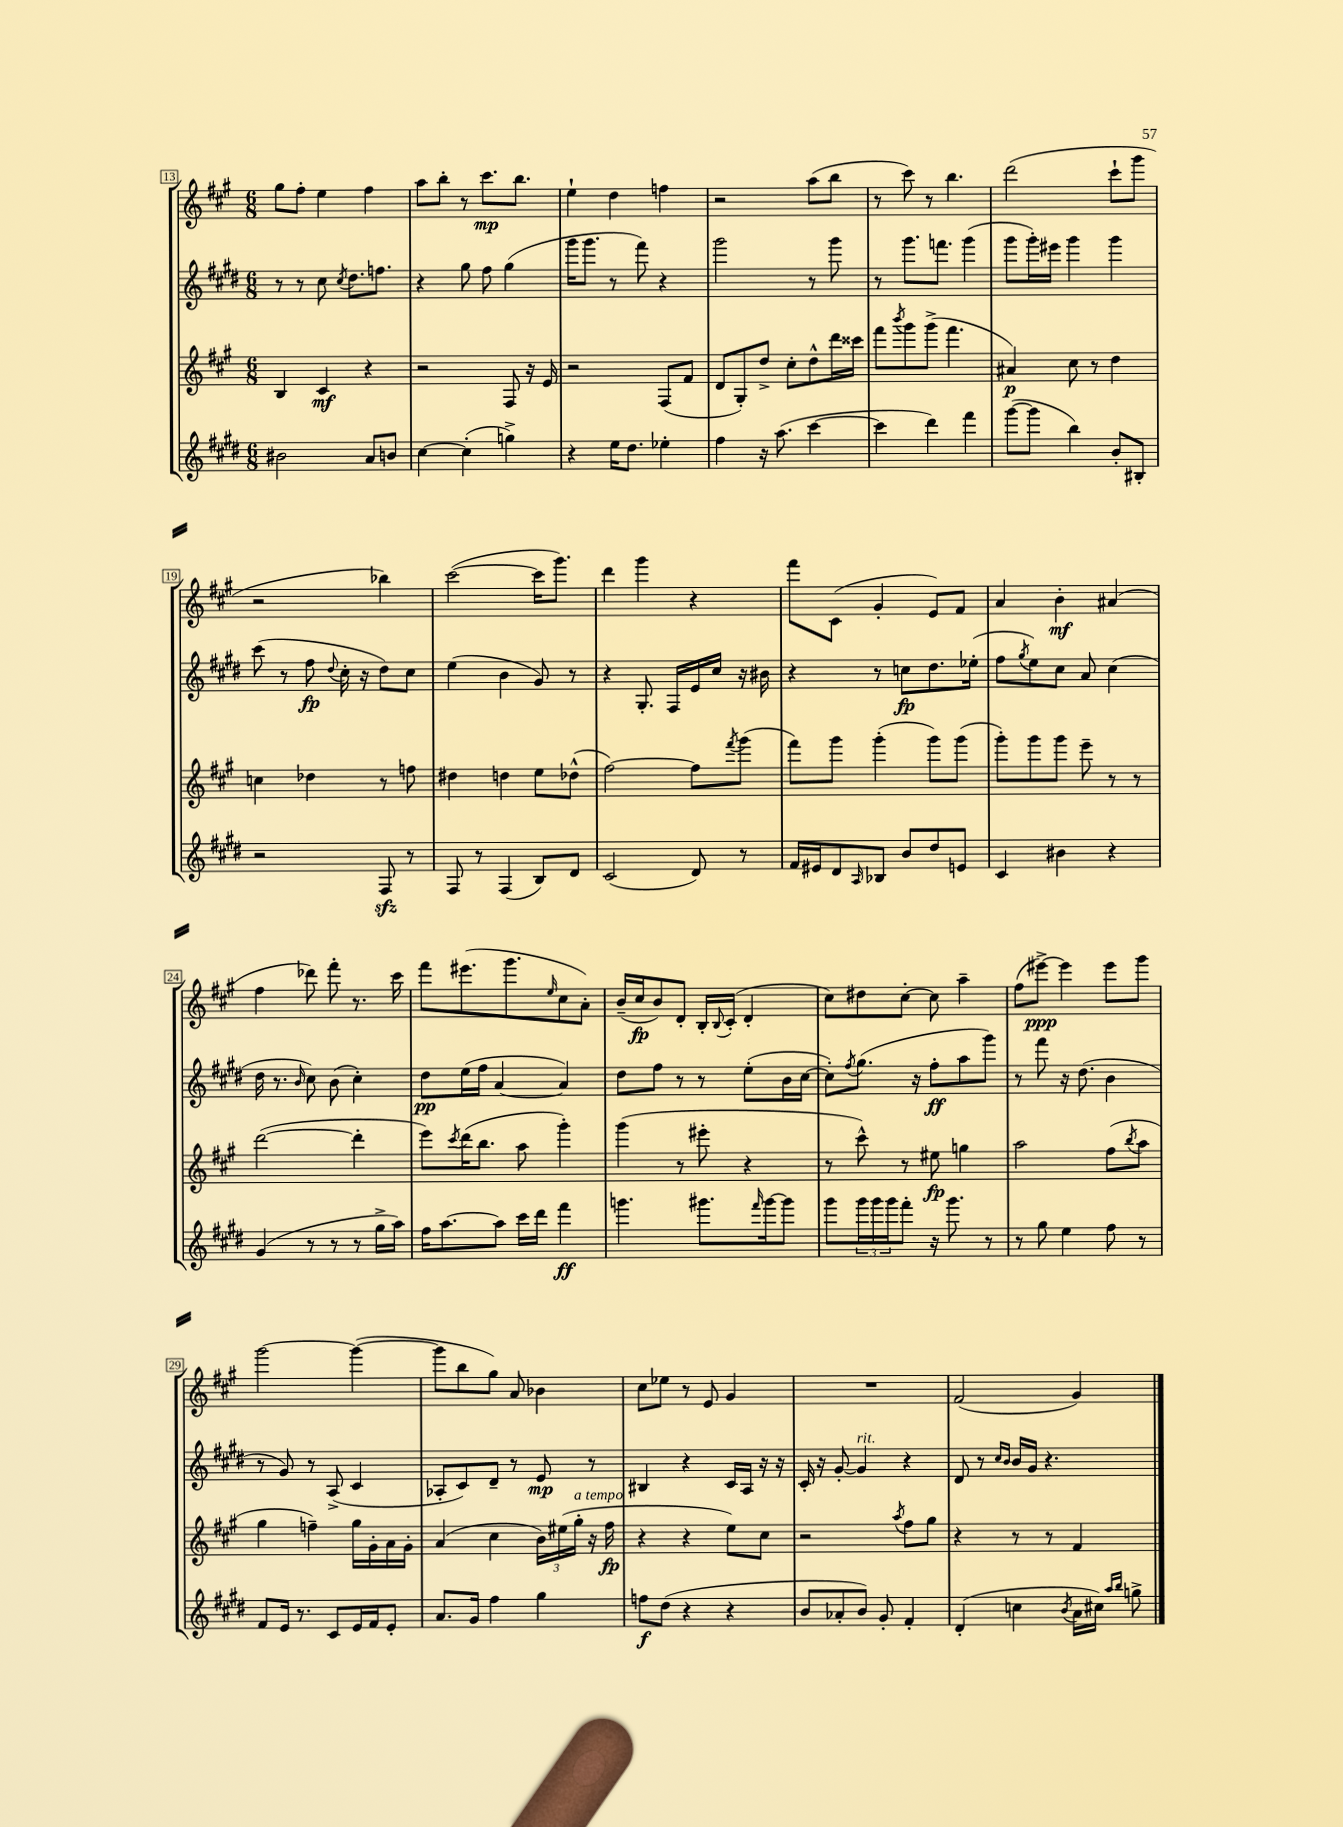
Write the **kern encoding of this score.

**kern	**kern	**kern	**kern
*staff4	*staff3	*staff2	*staff1
*clefG2	*clefG2	*clefG2	*clefG2
*k[f#c#g#d#]	*k[f#c#g#]	*k[f#c#g#d#]	*k[f#c#g#]
*M6/8	*M6/8	*M6/8	*M6/8
2b#	4B	8r	8gg#
.	.	8r	8ff#'
.	4c#	8cc#	4ee
.	.	8qcc#	.
.	.	8.dd#	.
8a	4r	.	4ff#
.	.	8.ff	.
8b	.	.	.
=	=	=	=
[4cc#	2r	4r	8aa
.	.	.	8bb'
(4cc#']	.	8gg#	8r
.	.	8ff#	8.ccc#
4gg^)	8F#	(4gg#	.
.	.	.	8.bb
.	16r	.	.
.	16e	.	.
=	=	=	=
4r	2r	16ggg#	4ee`
.	.	8.ggg#	.
16ee	.	8r	4dd
8.dd#	.	.	.
.	.	8fff#)	.
4ee-'	(8F#	4r	4ff
.	8f#	.	.
=	=	=	=
4ff#	8d	2ggg#	2r
.	8G#')	.	.
16r	8dd^	.	.
(8.aa	.	.	.
.	8cc#'	.	.
[4ccc#	8dd^^	8r	(8aa
.	16ddd	8ggg#	8bb
.	16ccc##	.	.
=	=	=	=
4ccc#]	8fff#	8r	8r
.	8qbbb	.	.
.	8ggg#	8.ggg#	8ccc#)
4ddd#)	(8ggg#^	.	8r
.	.	8.fff	.
.	4.fff#	.	4.bb
4fff#	.	(4ggg#	.
=	=	=	=
([8ggg#	4a#)	8ggg#	(2ddd
8ggg#]	.	16ggg#')	.
.	.	16eee#	.
4bb)	8cc#	4ggg#	.
.	8r	.	.
8b'	4dd	4ggg#	8ccc#`
8B#'	.	.	8ggg#
=	=	=	=
2r	4cc	(8ccc#	2r
.	.	8r	.
.	4dd-	8ff#	.
.	.	8qqdd#	.
.	.	16cc#'	.
.	.	16r	.
8F#	8r	8dd#)	4bb-)
8r	8ff	8cc#	.
=	=	=	=
8F#	4dd#	(4ee	([2ccc#
8r	.	.	.
(4F#	4dd	4b	.
8B)	8ee	8g#)	16ccc#]
.	.	.	8.ggg#)
8d#	(8dd-^^	8r	.
=	=	=	=
(2c#	[2ff#)	4r	4ddd
.	.	8.G#'	4ggg#
.	.	16F#	.
8d#)	8ff#]	16e	4r
.	.	16cc#	.
.	8qfff#	.	.
8r	(8ggg#	16r	.
.	.	16b#	.
=	=	=	=
16f#	8fff#)	4r	8fff#
16e#	.	.	.
8d#	8ggg#	.	(8c#
16qqA	.	.	.
8B-	(4ggg#'	8r	4g#'
8b	.	8cc	.
8dd#	8ggg#)	8.dd#	8e)
8e	(8ggg#	.	8f#
.	.	(16ee-'	.
=	=	=	=
4c#	8ggg#')	8ff#	4a
.	.	8qgg#	.
.	8ggg#	8ee)	.
4b#	8ggg#	8cc#	4b'
.	8eee~	8a	.
4r	8r	(4cc#	(4a#
.	8r	.	.
=	=	=	=
(4g#	([2ddd	16dd#	4ff#
.	.	8.r	.
.	.	16qqb	.
8r	.	8cc#)	8ddd-)
8r	.	(8b	8fff#'
8r	4ddd']	4cc#')	8.r
16gg#^	.	.	.
16aa)	.	.	16ccc#
=	=	=	=
16ff#	8eee)	8dd#	8fff#
[8.aa	.	.	.
.	8qccc#	.	.
.	(16ddd	(16ee	(8.eee#
.	8.bb	16ff#	.
8aa]	.	[4a	.
.	.	.	8.ggg#
16ccc#	8aa	.	.
16ddd#	.	.	.
.	.	.	16qqee
4fff#	4ggg#')	4a])	8cc#
.	.	.	8a')
=	=	=	=
4.ggg	(4ggg#	8dd#	(16b~
.	.	.	16cc#
.	.	8ff#	8b)
.	8r	8r	8d'
8.ggg#	8eee#'	8r	16B'
.	.	.	8qqB
.	.	.	(16c#'
.	4r	(8ee'	4d'
16qqfff#	.	.	.
[16ggg#	.	.	.
8ggg#]	.	16b	.
.	.	[16cc#	.
=	=	=	=
8ggg#	8r	8cc#'])	8cc#)
.	.	8qff#	.
24ggg#	8ccc#^^)	(8.gg#	8dd#
24ggg#	.	.	.
24ggg#	.	.	.
8fff#'	8r	.	[8cc#'
.	.	16r	.
16r	8ee#	8ff#'	8cc#]
8.ggg#	.	.	.
.	4gg	8aa	4aa~
8r	.	8ggg#)	.
=	=	=	=
8r	2aa	8r	(8ff#
8gg#	.	8fff#	[8eee#^)
4ee	.	16r	4eee#]
.	.	(8.dd#	.
8ff#	(8ff#	4b	8eee#
.	8qbb	.	.
8r	8aa	.	8ggg#
=	=	=	=
8f#	4gg#	8r	[2ggg#
16e	.	8g#)	.
8.r	.	.	.
.	4ff~)	8r	.
8c#	.	(8A^	.
16e	16gg#	4c#	(4ggg#_
16f#	16g#'	.	.
8e'	16a	.	.
.	16g#'	.	.
=	=	=	=
8.a	(4a	8A-'	8ggg#]
.	.	8c#)	8bb
16g#	.	.	.
4ff#	4cc#	8d#~	8gg#)
.	.	8r	8a
4gg#	24b)	8e	4b-
.	(24ee#	.	.
.	24gg#'	.	.
.	16r	8r	.
.	16ff#	.	.
=	=	=	=
8ff	4r	4B#	8cc#
(8dd#	.	.	8ee-
4r	4r	4r	8r
.	.	.	8e
4r	8ee)	16c#	4g#
.	.	16A	.
.	8cc#	16r	.
.	.	16r	.
=	=	=	=
8b	2r	16c#'	2.r
.	.	16r	.
8a-'	.	[8g#'	.
8b)	.	4g#]	.
8g#'	.	.	.
.	8qaa	.	.
4f#'	8ff#	4r	.
.	8gg#	.	.
=	=	=	=
(4d#'	4r	8d#	(2f#
.	.	8r	.
.	.	16qqcc#	.
.	.	16qqb	.
4cc	8r	16b	.
.	.	16g#	.
.	8r	4.r	.
8qb	.	.	.
16a	4f#	.	4g#)
16cc#)	.	.	.
16qqaa	.	.	.
16qqbb	.	.	.
8gg^	.	.	.
==	==	==	==
*-	*-	*-	*-
